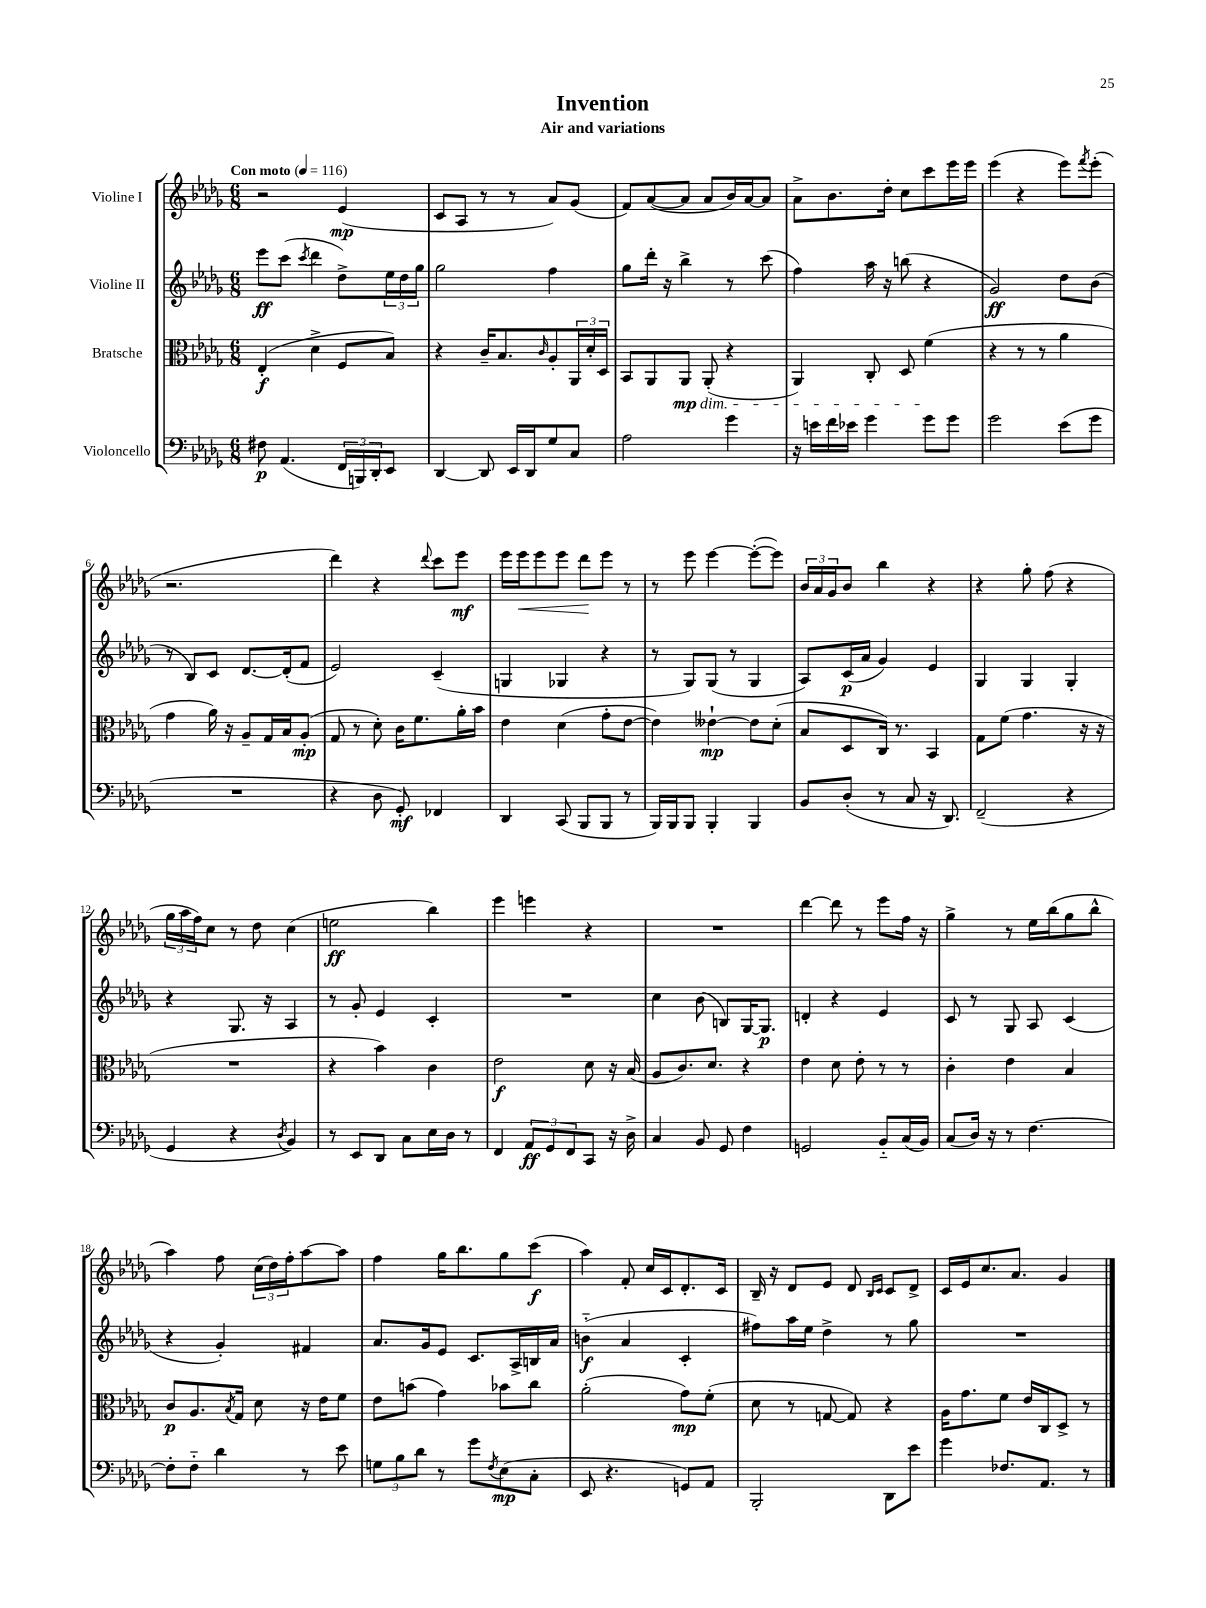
\header { title = "Invention" subtitle = "Air and variations" }
<<
\new StaffGroup <<
\new Staff = "s0" \with { instrumentName = "Violine I" } {
    \clef treble \key des \major \numericTimeSignature \time 6/8 \tempo "Con moto" 4 = 116
    r2 ees'4\mp( |
    c'8 aes8 r8 r8 aes'8) ges'8( |
    f'8) aes'8~( aes'8 aes'8 bes'16) aes'16~ aes'8 |
    aes'8-> bes'8. des''16-. c''8 c'''8 ees'''16 ees'''16 |
    ees'''4( r4 ees'''8) \acciaccatura { f'''8 } ees'''8-.( |
    r2. |
    des'''4) r4 \appoggiatura { des'''8 } c'''8 ees'''8\mf |
    ees'''16 ees'''16\< ees'''8 ees'''8 des'''8\! ees'''8 r8 |
    r8 ees'''8 ees'''4~ ees'''8~-.( ees'''8) |
    \tuplet 3/2 { bes'16 aes'16 ges'16 } bes'8 bes''4 r4 |
    r4 ges''8-. f''8( r4 |
    \tuplet 3/2 { ges''16 aes''16 f''16) } c''8 r8 des''8 c''4( |
    e''2\ff bes''4) |
    ees'''4 e'''4 r4 |
    R2. |
    des'''4~ des'''8 r8 ees'''8 f''16 r16 |
    ges''4-> r8 ees''16 bes''16( ges''8 bes''8-^ |
    aes''4) f''8 \tuplet 3/2 { c''16( des''16) f''16-. } aes''8~ aes''8 |
    f''4 ges''16 bes''8. ges''8 c'''8\f( |
    aes''4) f'8-. c''16 c'16 des'8.-. c'16 |
    bes16-- r16 des'8 ees'8 des'8 \grace { bes16 c'16 } c'8 des'8-> |
    c'16 ees'16 c''8. aes'8. ges'4 \bar "|." |
}
\new Staff = "s1" \with { instrumentName = "Violine II" } {
    \clef treble \key des \major \numericTimeSignature \time 6/8
    ees'''8\ff c'''8( \acciaccatura { c'''8 } des'''4 des''8->) \tuplet 3/2 { ees''16 des''16 ges''16 } |
    ges''2 f''4 |
    ges''8 des'''16-. r16 bes''4-> r8 c'''8( |
    f''4) aes''16 r16 b''8( r4 |
    ges'2\ff) des''8 bes'8( |
    r8 bes8) c'8 des'8.~ des'16-.( f'8 |
    ees'2) c'4--( |
    g4 ges4 r4 |
    r8 ges8) ges8( r8 ges4 |
    aes8) c'16\p( aes'16 ges'4) ees'4 |
    ges4 ges4 ges4-. |
    r4 ges8. r16 aes4 |
    r8 ges'8-. ees'4 c'4-. |
    R2. |
    c''4 bes'8( b8) ges16~ ges8.\p |
    d'4-. r4 ees'4 |
    c'8 r8 ges8 aes8 c'4( |
    r4 ges'4-.) fis'4 |
    aes'8. ges'16 ees'8 c'8. aes16-> b16 aes'16 |
    b'4-_\f( aes'4 c'4-. |
    fis''8) aes''16 ees''16 des''4-> r8 ges''8 |
    R2. \bar "|." |
}
\new Staff = "s2" \with { instrumentName = "Bratsche" } {
    \clef alto \key des \major \numericTimeSignature \time 6/8
    ees4-.\f( des'4-> f8 bes8) |
    r4 c'16-- bes8. \grace { c'16 } aes8-. \tuplet 3/2 { aes,16 des'16-. des16 } |
    bes,8 aes,8 aes,8\mp\dim aes,8-.( r4 |
    aes,4) c8-. des8 f'4\!( |
    r4 r8 r8 aes'4 |
    ges'4 aes'16) r16 aes8-- ges16 bes16 aes8-.\mp( |
    ges8 r8 des'8-.) c'16 f'8. aes'16-. bes'16 |
    ees'4 des'4( ges'8-. ees'8~ |
    ees'4) eeses'4~-!\mp eeses'8 des'8-.( |
    bes8 des8 c16) r8. bes,4 |
    ges8 f'8( ges'4. r16 r16 |
    R2. |
    r4 bes'4) c'4 |
    ees'2\f des'8 r16 bes16( |
    aes8 c'8.) des'8. r4 |
    ees'4 des'8 ees'8-. r8 r8 |
    c'4-. ees'4 bes4 |
    c'8\p aes8. \acciaccatura { bes8 } ges16 des'8 r16 ees'16 f'8 |
    ees'8 b'8( ges'4) bes'8 c''8 |
    aes'2-.( ges'8\mp) f'8-.( |
    des'8 r8 g8~ g8) r4 |
    aes16 ges'8. f'8 ees'16 c16 des8-> r8 \bar "|." |
}
\new Staff = "s3" \with { instrumentName = "Violoncello" } {
    \clef bass \key des \major \numericTimeSignature \time 6/8
    fis8\p aes,4.( \tuplet 3/2 { f,16 b,,16) des,16-. } ees,8 |
    des,4~ des,8 ees,16 des,16 ges8 c8 |
    aes2 ges'4 |
    r16 e'16 f'16 ees'16 ges'4 ges'8 ges'8 |
    ges'2 ees'8( ges'8 |
    R2. |
    r4 des8 ges,8-.\mf) fes,4 |
    des,4 c,8( bes,,8 bes,,8 r8 |
    bes,,16) bes,,16 bes,,8 bes,,4-. bes,,4 |
    bes,8 des8-.( r8 c8 r16 des,8.) |
    f,2--( r4 |
    ges,4 r4 \acciaccatura { des8 } bes,4) |
    r8 ees,8 des,8 c8 ees16 des16 r8 |
    f,4 \tuplet 3/2 { aes,8\ff ges,8 f,8 } c,8 r16 des16-> |
    c4 bes,8 ges,8 f4 |
    g,2 bes,8-_ c16( bes,16) |
    c8( des16) r16 r8 f4.~ |
    f8-. f8-_ des'4 r8 ees'8 |
    \tuplet 3/2 { g8 bes8 des'8 } r8 ges'8 \acciaccatura { f8 } ees8\mp( c8-. |
    ees,8 r4. g,8) aes,8 |
    bes,,2-. des,8 ees'8 |
    ges'4 fes8. aes,8. r8 \bar "|." |
}
>>
>>
